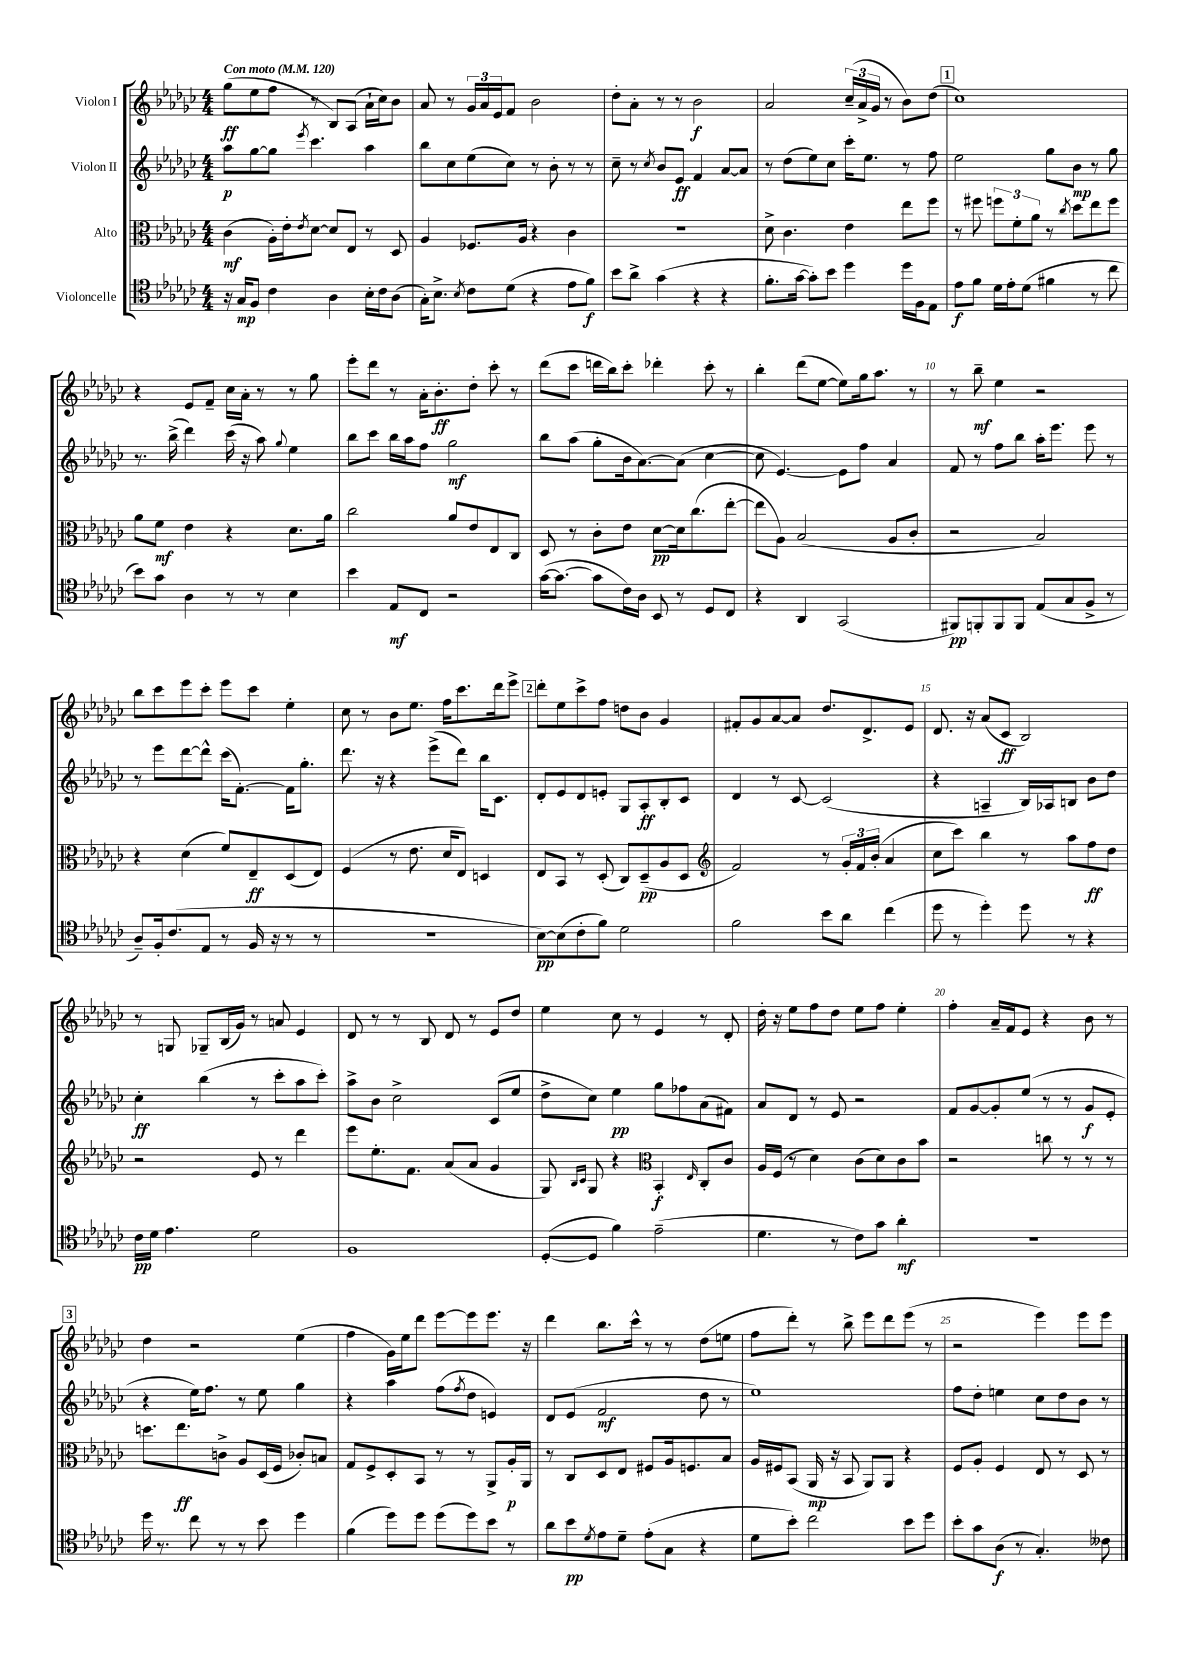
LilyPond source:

<<
\new StaffGroup <<
\new Staff = "s0" \with { instrumentName = "Violon I" } {
    \clef treble \key ges \major \numericTimeSignature \time 4/4 \tempo "Con moto" 4 = 120
    ges''8\ff( ees''8 f''8 r8 bes8) aes8( aes'16-! ces''16) bes'8 |
    aes'8 r8 \tuplet 3/2 { ges'16 aes'16 ees'16 } f'8 bes'2 |
    des''8-. aes'8-. r8 r8 bes'2\f |
    aes'2 \tuplet 3/2 { ces''16--( aes'16-> ges'16 } r8 bes'8) des''8( |
    \mark \markup { \box "1" } ces''1) |
    r4 ees'8 f'8-- ces''16 aes'16-. r8 r8 ges''8 |
    ees'''8-. des'''8 r8 aes'16-. bes'8.-.\ff des''8-. ces'''8-. r8 |
    des'''8( ces'''8 d'''16 bes''16) ces'''8-. des'''4-. ces'''8-. r8 |
    bes''4-. des'''8( ees''8~ ees''8) ges''16 aes''8. r8 |
    r8 bes''8--\mf ees''4 r2 |
    bes''8 ces'''8 ees'''8 ces'''8-. ees'''8 ces'''8 ees''4-. |
    ces''8 r8 bes'8 ees''8. f''16 ces'''8. des'''16 ees'''8-> |
    \mark \markup { \box "2" } des'''8-. ees''8 ces'''8-> f''8 d''8 bes'8 ges'4 |
    fis'8-. ges'8 aes'8~ aes'8 des''8. des'8.-> ees'8 |
    des'8. r16 aes'8( ces'8\ff bes2) |
    r8 g8 ges8-- bes16( ges'16) r8 a'8 ees'4 |
    des'8 r8 r8 bes8 des'8 r8 ees'8 des''8 |
    ees''4 ces''8 r8 ees'4 r8 des'8-. |
    des''16-. r16 ees''8 f''8 des''8 ees''8 f''8 ees''4-. |
    f''4-. aes'16-- f'16 ees'8 r4 bes'8 r8 |
    \mark \markup { \box "3" } des''4 r2 ees''4( |
    f''4 ges'16) ees''16 des'''8 ees'''8~ ees'''8 ees'''8. r16 |
    des'''4 bes''8. ces'''16-^ r8 r8 des''8( e''8 |
    f''8 des'''8-.) r8 bes''8-> ees'''8 des'''8 ees'''8( r8 |
    r2 ees'''4) ees'''8 ees'''8 \bar "|." |
}
\new Staff = "s1" \with { instrumentName = "Violon II" } {
    \clef treble \key ges \major \numericTimeSignature \time 4/4
    aes''8\p ges''8~ ges''8 \acciaccatura { ees'''8 } ces'''4. aes''4 |
    bes''8 ces''8 ees''8( ces''8) r8 bes'8-. r8 r8 |
    ces''8-- r8 \acciaccatura { ces''8 } bes'8 ees'8\ff f'4 aes'8~ aes'8 |
    r8 des''8( ees''8) ces''8 ces'''16-. ees''8. r8 f''8 |
    \mark \markup { \box "1" } ees''2 ges''8 bes'8\mp r8 ges''8 |
    r8. bes''16->( des'''4) ces'''16( r16 aes''8) \appoggiatura { ges''8 } ees''4 |
    bes''8 ces'''8 bes''16 aes''16 f''8 ges''2\mf |
    bes''8 aes''8( ges''8-. bes'16 aes'8.~) aes'8( ces''4~ |
    ces''8 ees'4.~) ees'8 f''8 aes'4 |
    f'8 r8 f''8 bes''8 aes''16-. ees'''8. ees'''8 r8 |
    r8 ees'''8 des'''8~ des'''8-^ ces'''16( f'8.~-.) f'16 ges''8.-. |
    des'''8. r16 r4 ees'''8->( des'''8) bes''16 ces'8. |
    \mark \markup { \box "2" } des'8-. ees'8 des'8 e'8-. ges8 aes8-.\ff bes8-. ces'8 |
    des'4 r8 ces'8~ ces'2( |
    r4 a4-- bes16) aes16 b8 bes'8 des''8 |
    ces''4-.\ff bes''4( r8 ces'''8-. aes''8 ces'''8-.) |
    aes''8-> bes'8 ces''2-> ces'8( ees''8 |
    des''8-> ces''8) ees''4\pp ges''8 fes''8 aes'8( fis'8) |
    aes'8 des'8 r8 ees'8 r2 |
    f'8 ges'8~ ges'8-. ees''8( r8 r8 ges'8\f ees'8-. |
    \mark \markup { \box "3" } r4 ees''16) f''8. r8 ees''8 ges''4 |
    r4 aes''4 f''8( \acciaccatura { f''8 } des''8 e'4) |
    des'8 ees'8( f'2\mf des''8 r8 |
    ees''1) |
    f''8 des''8-. e''4 ces''8 des''8 bes'8 r8 \bar "|." |
}
\new Staff = "s2" \with { instrumentName = "Alto" } {
    \clef alto \key ges \major \numericTimeSignature \time 4/4
    ces'4\mf( aes16-.) ees'16-. \acciaccatura { ees'8 } des'8~ des'8 ees8 r8 des8 |
    aes4 fes8. aes16 r4 ces'4 |
    R1 |
    des'8-> ces'4. ees'4 ees''8 f''8 |
    \mark \markup { \box "1" } r8 fis''8 \tuplet 3/2 { f''8 f'8-. aes'8 } r8 \acciaccatura { ces''8 } des''8 ees''8 f''8 |
    aes'8 f'8\mf ees'4 r4 des'8. aes'16 |
    ces''2 aes'8 ees'8 ees8 ces8 |
    des8 r8 ces'8-. ees'8 des'8~\pp des'16 ces''8.( ees''8~-. |
    ees''8 aes8) bes2( aes8 ces'8-. |
    r2 bes2) |
    r4 des'4( f'8) ees8--\ff des8( ees8) |
    f4( r8 ees'8. des'16 ees8) d4 |
    \mark \markup { \box "2" } ees8 bes,8 r8 des8-.( ces8) des8--\pp( aes8 des8 |
    \clef treble f'2) r8 \tuplet 3/2 { ges'16-. f'16 bes'16-.( } aes'4 |
    ces''8 ces'''8) bes''4 r8 aes''8 f''8\ff des''8 |
    r2 ees'8 r8 des'''4 |
    ees'''8 ees''8.-. f'8. aes'8( aes'8 ges'4 |
    ges8) \grace { bes16 ces'16 } ges8 r4 \clef alto bes,4-.\f \grace { ees16 } ces8-. ces'8 |
    aes16 f16( r8 des'4) ces'8( des'8) ces'8 bes'8 |
    r2 c''8 r8 r8 r8 |
    \mark \markup { \box "3" } d''8. ees''8.\ff c'8-> aes8 des16( f16 ces'8-.) b8 |
    ges8 f8-> des8-. bes,8 r8 r8 aes,8-> aes16-.\p aes,16 |
    r8 ces8 des8 ees8 fis8 aes16 f8. bes8 |
    aes16 fis16 bes,8( aes,16\mp r16 bes,8 aes,8) aes,8 r4 |
    f8 aes8-. f4 ees8 r8 des8 r8 \bar "|." |
}
\new Staff = "s3" \with { instrumentName = "Violoncelle" } {
    \clef tenor \key ges \major \numericTimeSignature \time 4/4
    r16 ges16\mp f8 ces'4 aes4 bes16-. ces'16 aes8( |
    ges16-.) bes8.-> \acciaccatura { bes8 } ces'8 des'8( r4 ees'8 f'8\f) |
    bes'8 aes'8-> ges'4( r4 r4 |
    f'8.-. ges'16~ ges'8-.) bes'8 des''4 des''16 f16 ees8 |
    \mark \markup { \box "1" } ees'8\f f'8 des'16 ees'16-. des'8( fis'4 r8 ces''8 |
    bes'8) ges'8 aes4 r8 r8 bes4 |
    bes'4 ees8\mf ces8 r2 |
    ges'16~( ges'8.~ ges'8 ces'16) aes16 bes,8 r8 des8 ces8 |
    r4 aes,4 ges,2( |
    fis,8\pp) f,8-. f,8 f,8 ees8( ges8 f8-> r8 |
    aes8--) f16-. ces'8.( ees8 r8 f16 r16 r8 r8 |
    r1 |
    \mark \markup { \box "2" } bes8~\pp) bes8( ces'8-. f'8) des'2 |
    f'2 bes'8 aes'8 ces''4( |
    des''8 r8 des''4-.) des''8 r8 r4 |
    ces'16\pp des'16 ees'4. des'2 |
    f1 |
    des8~-.( des8 f'4) ees'2--( |
    des'4. r8 ces'8) ges'8 aes'4-.\mf |
    R1 |
    \mark \markup { \box "3" } des''16 r8. ces''8 r8 r8 bes'8 des''4 |
    f'4( des''8) des''8 des''8( des''8) bes'8 r8 |
    aes'8 bes'8\pp \acciaccatura { des'8 } ees'8 des'8-- ees'8-.( ges8 r4 |
    des'8 bes'8-.) ces''2 bes'8 des''8 |
    bes'8-. ges'8 aes8\f( r8 ges4.-.) ceses'8 \bar "|." |
}
>>
>>
\layout { \context { \Score \override BarNumber.break-visibility = ##(#f #t #t) barNumberVisibility = #(every-nth-bar-number-visible 5) } }
